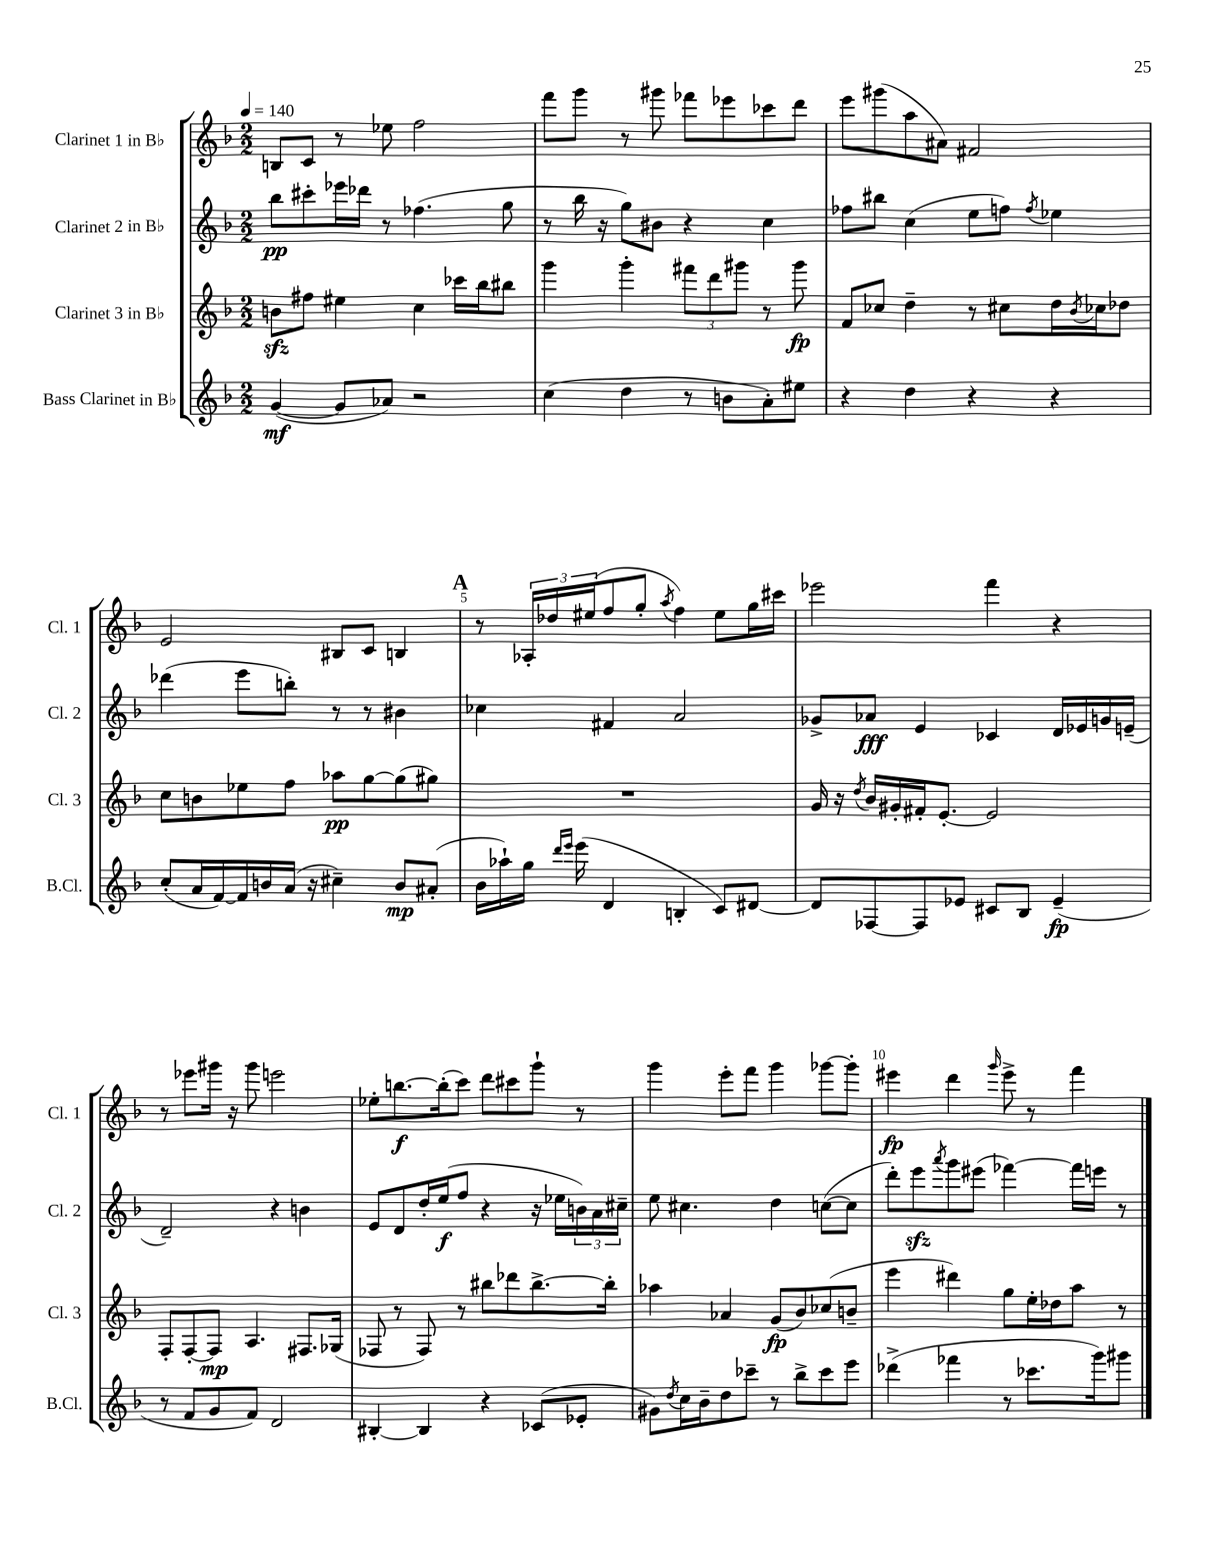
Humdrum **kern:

**kern	**kern	**kern	**kern
*staff4	*staff3	*staff2	*staff1
*clefG2	*clefG2	*clefG2	*clefG2
*k[b-]	*k[b-]	*k[b-]	*k[b-]
*M2/2	*M2/2	*M2/2	*M2/2
*MM140	*MM140	*MM140	*MM140
([4g	8b	8bb-	8B
.	8ff#	8ccc#'	8c
8g]	4ee#	16eee-	8r
.	.	16ddd-	.
8a-)	.	8r	8ee-
2r	4cc	(4.ff-	2ff
.	16ccc-	.	.
.	16bb-	.	.
.	8bb#	8gg	.
=	=	=	=
(4cc	4ggg	8r	8fff
.	.	16bb-	8ggg
.	.	16r	.
4dd	4ggg'	8gg)	8r
.	.	8b#	8ggg#
8r	12fff#	4r	8fff-
.	12ddd	.	.
8b	.	.	8eee-
.	12ggg#	.	.
8a')	8r	4cc	8ccc-
8ee#	8ggg#	.	8ddd
=	=	=	=
4r	8f	8ff-	8eee
.	8cc-	8bb#	(8ggg#
4dd	4dd~	(4cc	8aa
.	.	.	8a#)
4r	8r	8ee	2f#
.	8cc#	8ff)	.
.	.	8qff	.
4r	16dd	4ee-	.
.	8qb-	.	.
.	16cc-	.	.
.	8dd-	.	.
=	=	=	=
(8cc'	8cc	(4ddd-	2e
16a	8b	.	.
[16f)	.	.	.
16f]	8ee-	8eee	.
16b	.	.	.
(16a	8ff	8bb')	.
16r	.	.	.
4cc#~)	8aa-	8r	8B#
.	[8gg	8r	8c
8b	(8gg]	4b#	4B
(8a#'	8gg#)	.	.
=	=	=	=
16b-	1r	4cc-	8r
16aa-`)	.	.	.
16gg	.	.	24A-'
.	.	.	24dd-
16qqddd	.	.	.
16qqeee	.	.	.
(16eee	.	.	.
.	.	.	(24ee#
4d	.	4f#	8ff
.	.	.	8gg'
.	.	.	8qaa
4B'	.	2a	4ff)
8c)	.	.	8ee#
[8d#	.	.	16gg
.	.	.	16ccc#
=	=	=	=
8d#]	16g	8g-^	2eee-
.	16r	.	.
.	8qdd	.	.
[8F-	16b-	8a-	.
.	16g#'	.	.
8F-]	16f#'	4e	.
.	[8.e'	.	.
8e-	.	.	.
8c#	2e]	4c-	4fff
8B-	.	.	.
(4e-~	.	16d	4r
.	.	16e-	.
.	.	16g	.
.	.	(16e~	.
=	=	=	=
8r	8F'	2d~)	8r
8f	[8F'	.	8eee-
8g	8F]	.	16ggg#
.	.	.	16r
8f)	4.A	.	8ggg#
2d	.	4r	2eee
.	8.F#	4b	.
.	(16G-	.	.
=	=	=	=
[4B#'	8F-	8e	8ee-'
.	8r	8d	[8.bb
4B#]	8F-)	16dd'	.
.	.	(16ee	(16bb']
.	8r	8ff	8ccc)
4r	8bb#	4r	8ddd
.	8ddd-	.	8ccc#
(8c-	[8.bb#^	16r	8ggg`
.	.	16ee-	.
8e-'	.	24b)	8r
.	.	24a	.
.	16bb#']	.	.
.	.	24cc#~	.
=	=	=	=
8g#)	4aa-	8ee	4ggg
8qdd	.	.	.
16cc	.	4.cc#	.
16b-~	.	.	.
8dd	4a-	.	8eee'
8ccc-~	.	.	8fff
8r	(8g	4dd	4ggg
8bb-^	8b-)	.	.
8ccc-	(8cc-	([8cc	[8ggg-
8eee	8b~	8cc]	8ggg-']
=	=	=	=
(4ddd-^	4eee	8ddd')	4eee#
.	.	8eee	.
.	.	8qaaa	.
4fff-	4ddd#)	8ggg	4ddd
.	.	(8eee#	.
.	.	.	16qqggg
8r	8gg	[4fff-)	8eee#^
8.ccc-	16ee'	.	8r
.	16dd-	.	.
.	8aa	16fff-]	4fff
16ggg)	.	16eee	.
8ggg#	8r	8r	.
==	==	==	==
*-	*-	*-	*-
